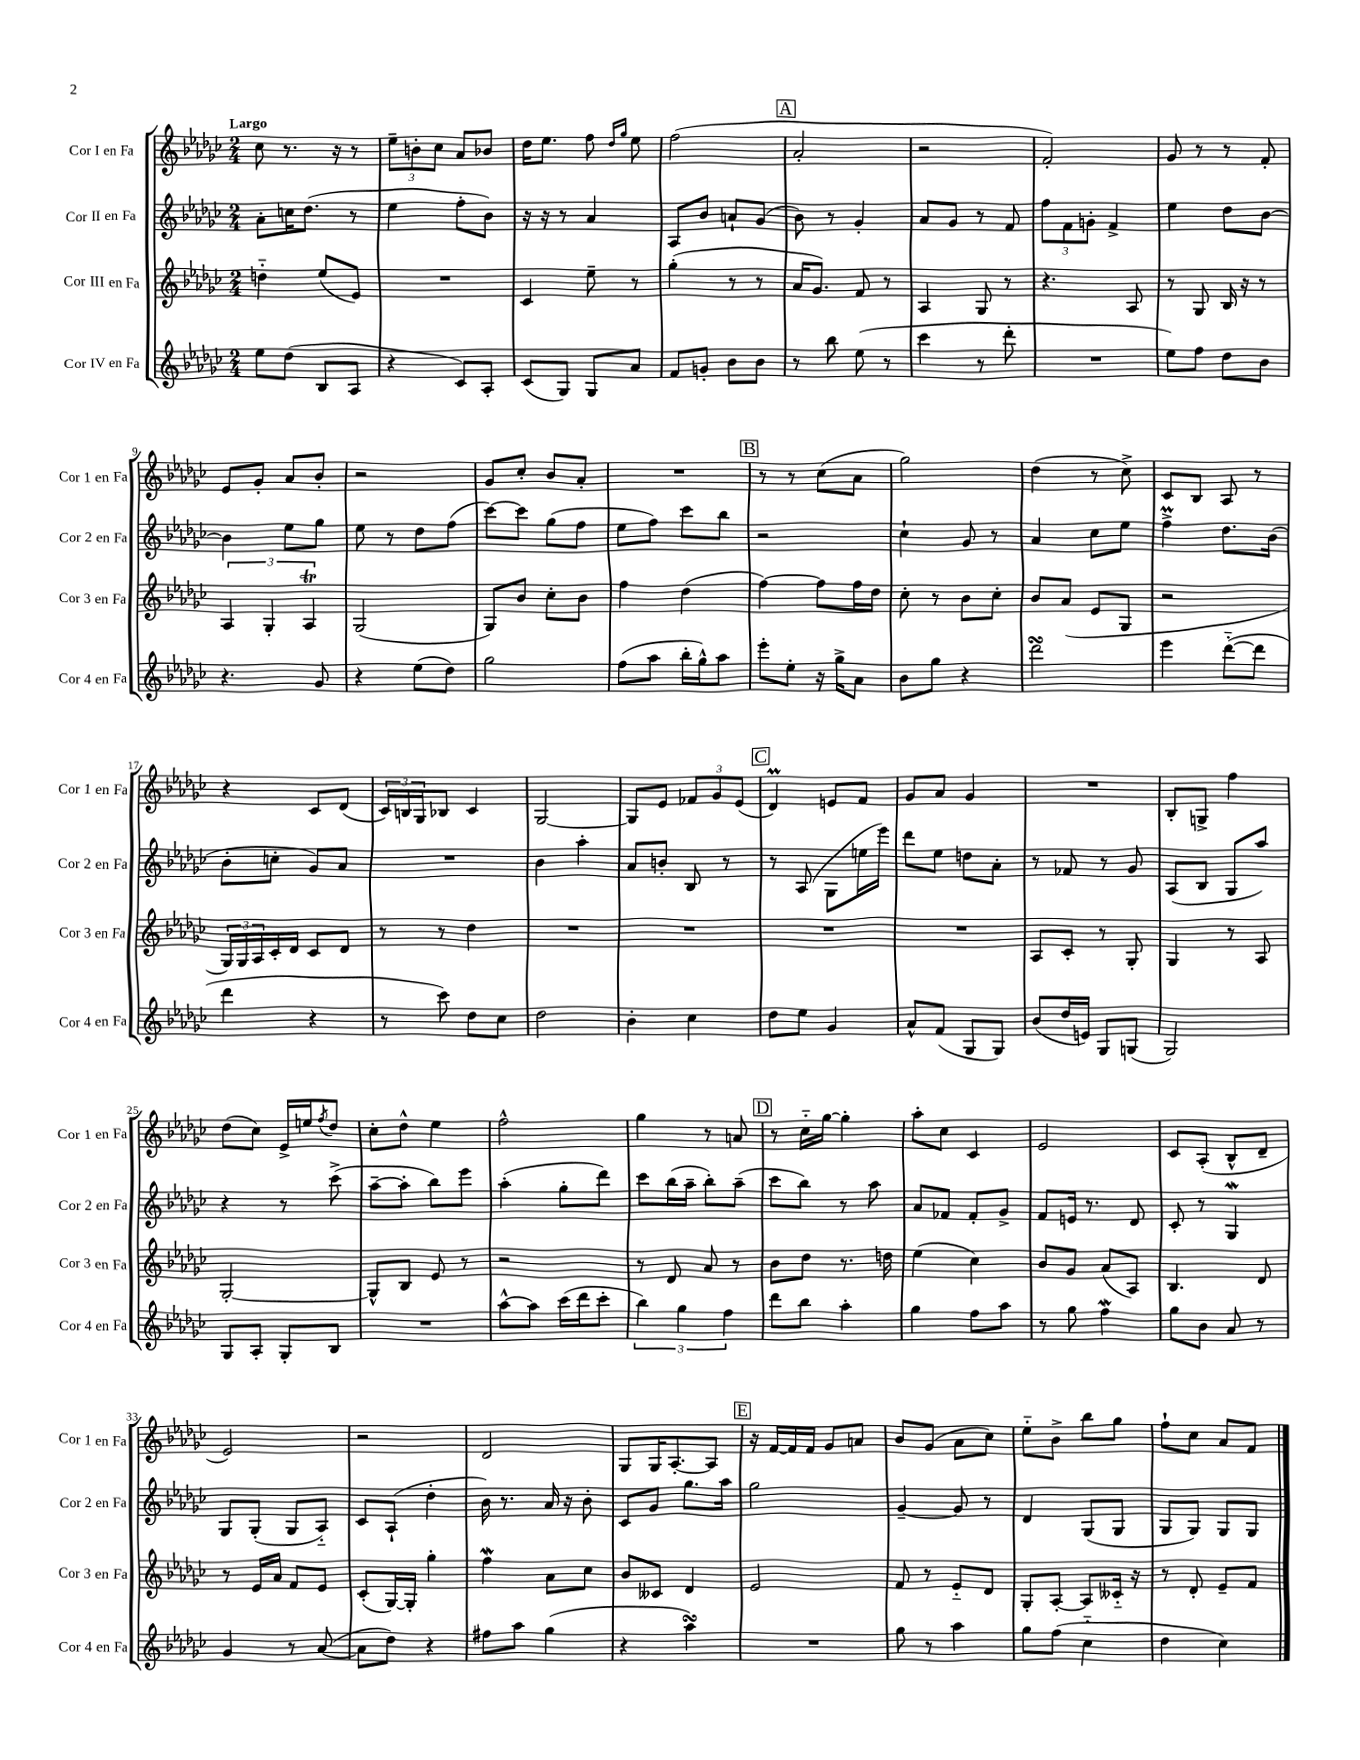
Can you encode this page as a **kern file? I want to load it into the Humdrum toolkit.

**kern	**kern	**kern	**kern
*staff4	*staff3	*staff2	*staff1
*clefG2	*clefG2	*clefG2	*clefG2
*k[b-e-a-d-g-c-]	*k[b-e-a-d-g-c-]	*k[b-e-a-d-g-c-]	*k[b-e-a-d-g-c-]
*M2/4	*M2/4	*M2/4	*M2/4
8ee-	4dd'~	8a-'	8cc-
(8dd-	.	16cc	8.r
.	.	(8.dd-	.
8B-	(8ee-	.	.
.	.	.	16r
8A-	8e-)	8r	8r
=	=	=	=
4r	2r	4ee-	12ee-~
.	.	.	12b'
.	.	.	12cc-
8c-)	.	8ff'	8a-
8A-'	.	8b-)	8b-
=	=	=	=
(8c-	4c-	16r	16dd-
.	.	16r	8.ee-
8G-)	.	8r	.
8G-	8ee-~	4a-	8ff
.	.	.	16qqdd-
.	.	.	16qqgg-
8a-	8r	.	8ee-
=	=	=	=
8f	(4gg-'	8A-	(2ff
8g'	.	8b-	.
8b-	8r	8a`	.
8b-	8r	(8g-	.
=	=	=	=
8r	16a-	8b-)	2a-'
.	8.g-)	.	.
8bb-	.	8r	.
(8ee-	8f	4g-'	.
8r	8r	.	.
=	=	=	=
4ccc-	4A-	8a-	2r
.	.	8g-	.
8r	8G-	8r	.
8ddd-'	8r	8f	.
=	=	=	=
2r	4.r	12ff	2f')
.	.	12f	.
.	.	12g'	.
.	.	4f^	.
.	8A-	.	.
=	=	=	=
8ee-)	8r	4ee-	8g-
8ff	8G-	.	8r
8dd-	16B-	8dd-	8r
.	16r	.	.
8b-	8r	[8b-	8f'
=	=	=	=
4.r	6A-	4b-]	8e-
.	.	.	8g-'
.	6G-'	.	.
.	.	8ee-	8a-
.	6A-	.	.
8g-	.	8gg-	8b-'
=	=	=	=
4r	(2G-	8ee-	2r
.	.	8r	.
(8ee-	.	8dd-	.
8dd-)	.	(8ff	.
=	=	=	=
2gg-	8G-)	[8ccc-)	8g-
.	8b-	8ccc-]	8cc-'
.	8cc-'	(8gg-	8b-
.	8b-	8ff	8a-'
=	=	=	=
(8ff	4ff	8ee-	2r
8aa-	.	8ff)	.
16bb-'	(4dd-	8ccc-	.
16gg-^^)	.	.	.
8aa-	.	8bb-	.
=	=	=	=
8eee-'	[4ff)	2r	8r
8ee-'	.	.	8r
16r	8ff]	.	(8cc-
16gg-^	.	.	.
8a-	16ff	.	8a-
.	16dd-	.	.
=	=	=	=
8b-	8cc-'	4cc-`	2gg-)
8gg-	8r	.	.
4r	8b-	8g-	.
.	8cc-'	8r	.
=	=	=	=
2ddd-	8b-	4a-	(4dd-
.	(8a-	.	.
.	8e-	8cc-	8r
.	8G-	8ee-	8cc-^)
=	=	=	=
4eee-	2r	4ff^	8c-
.	.	.	8B-
([8ddd-'~	.	8.dd-	8A-
8ddd-]	.	.	8r
.	.	(16b-	.
=	=	=	=
4ddd-	24G-)	8b-'	4r
.	24G-	.	.
.	24A-	.	.
.	16c-'	8cc'	.
.	16d-	.	.
4r	8c-	8g-)	8c-
.	8d-	8a-	(8d-
=	=	=	=
8r	8r	2r	24c-)
.	.	.	24B
.	.	.	24G-
8ccc-)	8r	.	8B-
8dd-	4dd-	.	4c-
8cc-	.	.	.
=	=	=	=
2dd-	2r	4b-	[2G-
.	.	4aa-'	.
=	=	=	=
4b-'	2r	8a-	8G-]
.	.	8b'	8e-
4cc-	.	8B-	12f-
.	.	.	12g-
.	.	8r	.
.	.	.	(12e-
=	=	=	=
8dd-	2r	8r	4d-)
8ee-	.	(8A-	.
4g-	.	8G-	8e
.	.	16ee	8f
.	.	16eee-)	.
=	=	=	=
8a-^^	2r	8ddd-	8g-
(8f	.	8ee-	8a-
8G-	.	8dd	4g-
8G-)	.	8a-'	.
=	=	=	=
(8b-	8A-	8r	2r
16dd-	8c-'	8f-	.
16e)	.	.	.
8G-	8r	8r	.
(8G	8G-'	8g-	.
=	=	=	=
2G-)	4G-	(8A-	8B-'
.	.	8B-	8G^
.	8r	8G-	4ff
.	8A-	8aa-)	.
=	=	=	=
8G-	[2G-'	4r	(8dd-
8A-'	.	.	8cc-)
8G-'	.	8r	16e-^
.	.	.	16ee
.	.	.	8qff
8B-	.	(8ccc-^	8dd-
=	=	=	=
2r	8G-^^]	[8aa-~	8cc-'
.	8B-	8aa-']	8dd-^^
.	8e-	8bb-)	4ee-
.	8r	8eee-	.
=	=	=	=
[8aa-^^	2r	(4aa-'	2ff^^
8aa-]	.	.	.
(16ccc-	.	8gg-'	.
16ddd-	.	.	.
8ccc-'	.	8ddd-)	.
=	=	=	=
6bb-)	8r	8ccc-	4gg-
.	8d-	(16bb-	.
6gg-	.	.	.
.	.	16aa-~	.
.	8a-	8bb-')	8r
6ff	.	.	.
.	8r	(8aa-~	8a
=	=	=	=
8ddd-	8b-	8ccc-	8r
8bb-	8dd-	8bb-)	16cc-'~
.	.	.	[16gg-
4aa-'	8.r	8r	4gg-']
.	.	8aa-	.
.	16dd	.	.
=	=	=	=
4gg-	(4ee-	8a-	8aa-'
.	.	8f-	8cc-
8ff	4cc-)	8f-'	4c-
8aa-	.	8g-^	.
=	=	=	=
8r	8b-	8f	2e-
8gg-	8g-	16e	.
.	.	8.r	.
4ff	(8a-	.	.
.	8A-)	8d-	.
=	=	=	=
8gg-	4.B-	8c-'	8c-
8b-	.	8r	(8A-'
8a-	.	4G-	8B-^^
8r	8d-	.	8d-~
=	=	=	=
4g-	8r	8G-	2e-)
.	16e-	(8G-'	.
.	16a-	.	.
8r	8f	8G-	.
([8a-	8e-	8A-'~)	.
=	=	=	=
8a-]	(8c-'	8c-	2r
8dd-)	[16G-)	(8A-`	.
.	16G-']	.	.
4r	4gg-'	4dd-'	.
=	=	=	=
8ff#	4ff	16b-)	2d-
.	.	8.r	.
8aa-	.	.	.
(4gg-	8a-	16a-	.
.	.	16r	.
.	8cc-	8b-'	.
=	=	=	=
4r	8b-	8c-	8G-
.	8c--	8g-	16G-
.	.	.	[8.A-'
4aa-)	4d-	8.gg-	.
.	.	.	8A-]
.	.	16aa-	.
=	=	=	=
2r	2e-	2gg-	16r
.	.	.	[16f
.	.	.	16f]
.	.	.	16f
.	.	.	8g-
.	.	.	8a
=	=	=	=
8gg-	8f	[4g-~	8b-
8r	8r	.	(8g-
4aa-	8e-'~	8g-]	8a-
.	8d-	8r	8cc-)
=	=	=	=
8gg-	8G-'	4d-	8ee-'~
(8ff	[8A-'	.	8b-^
4cc-'~	8A-]	(8G-	8bb-
.	16c--'~	8G-	8gg-
.	16r	.	.
=	=	=	=
4dd-	8r	8G-	8ff`
.	8d-'	8G-)	8cc-
4cc-)	8e-~	8G-	8a-
.	8f	8G-	8f
==	==	==	==
*-	*-	*-	*-
